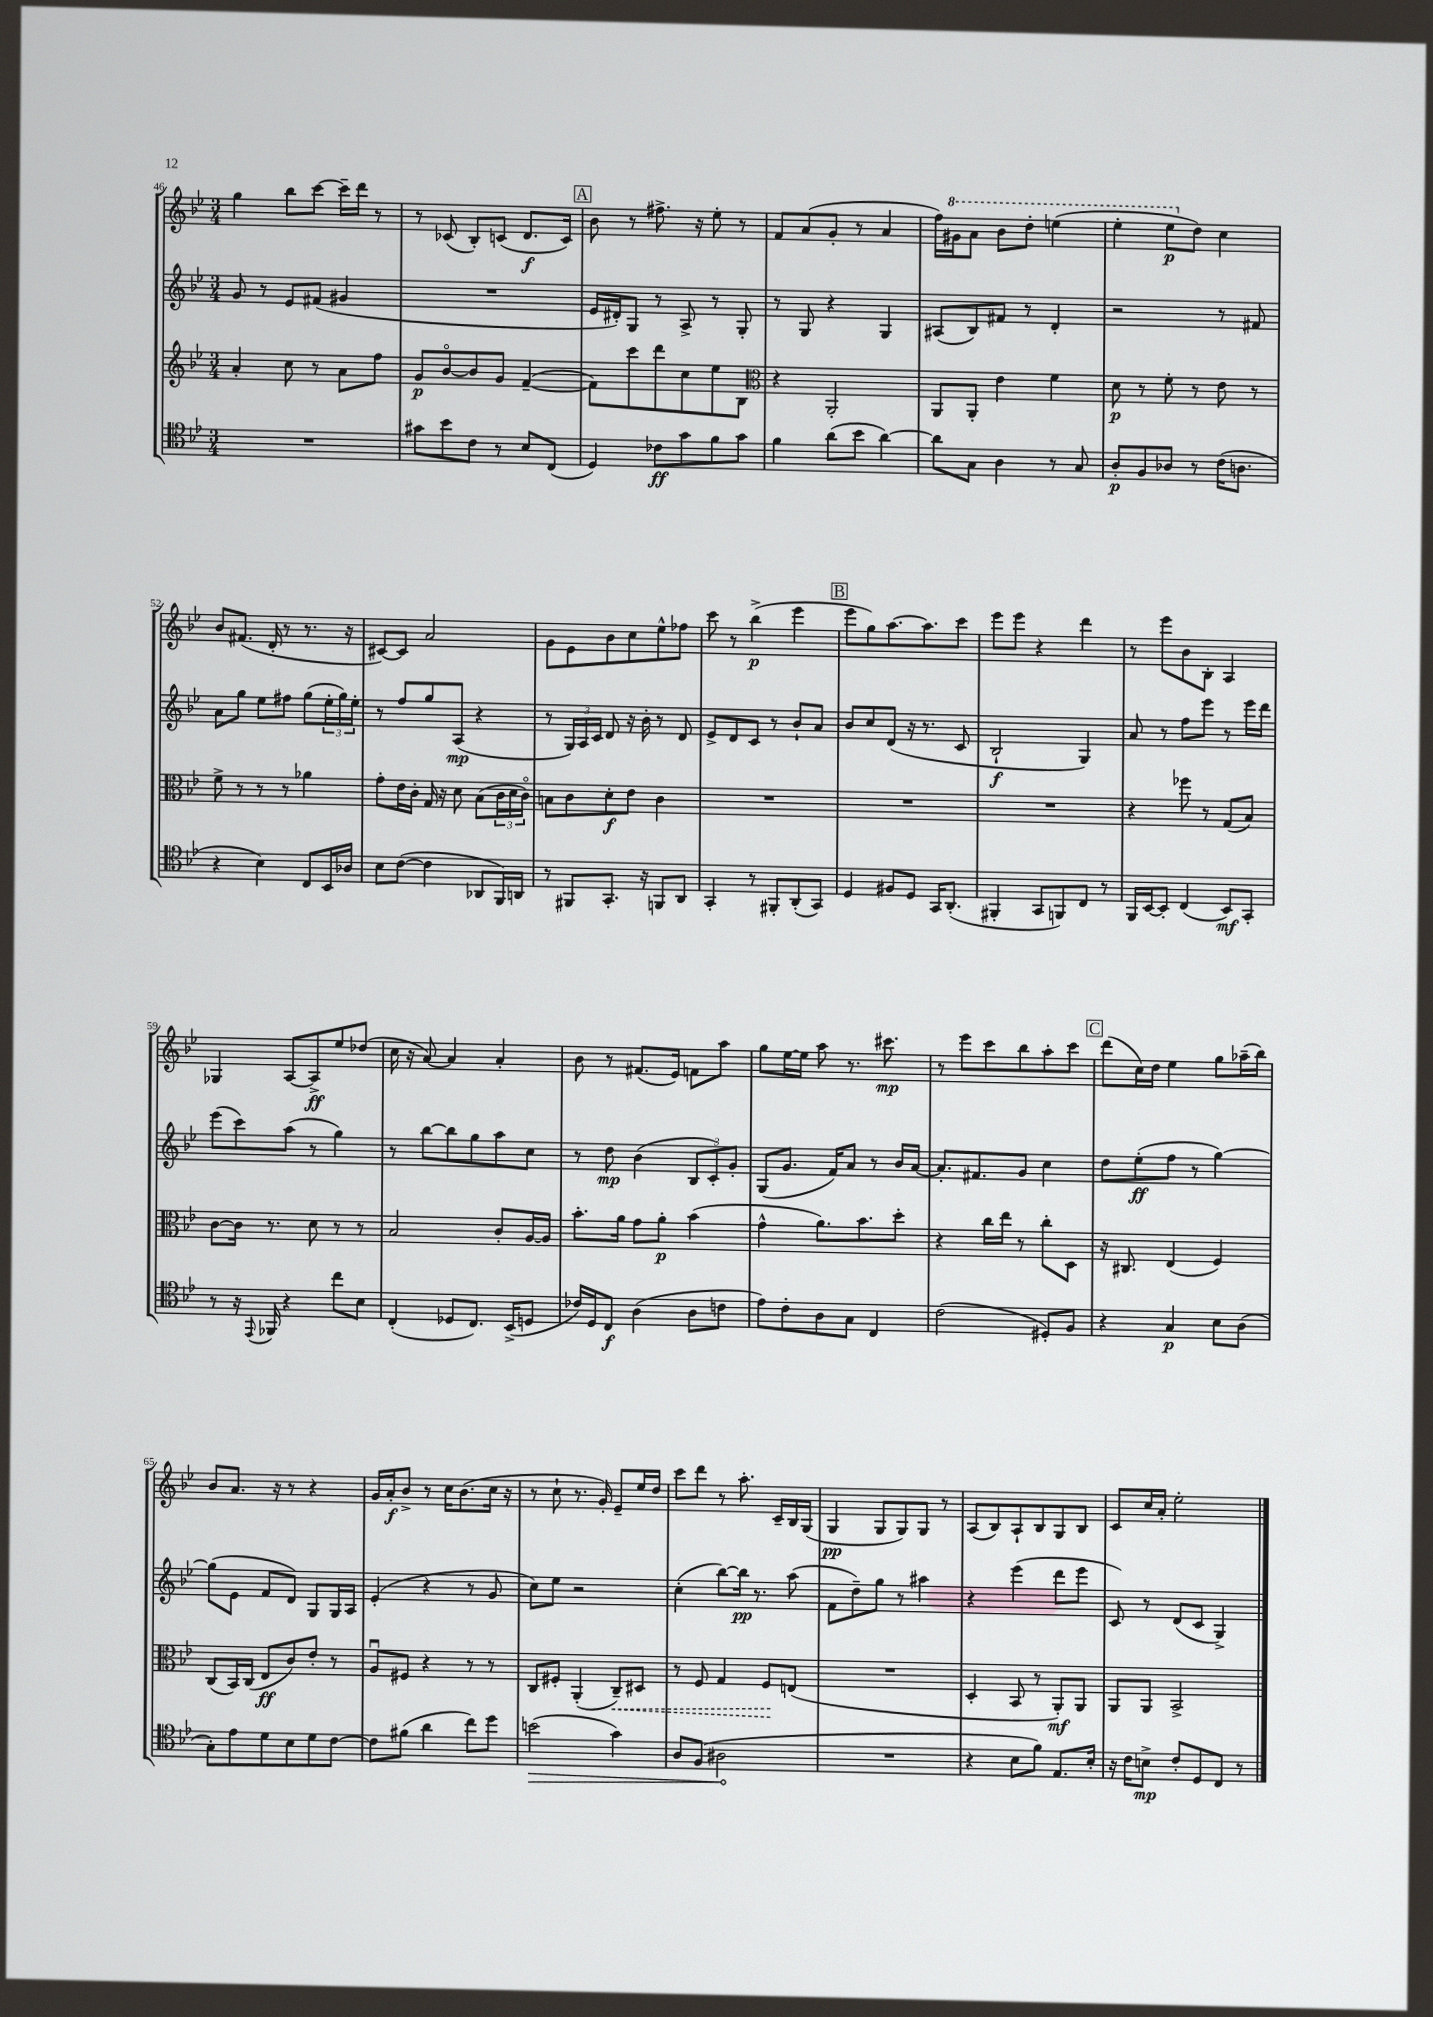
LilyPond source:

<<
\new StaffGroup <<
\new Staff = "s0" {
    \clef treble \key bes \major \numericTimeSignature \time 3/4
    g''4 bes''8 c'''8~ c'''16-- d'''16 r8 |
    r8 ces'8( bes8-.) c'8( d'8.\f c'16) |
    \mark \markup { \box "A" } bes'8 r8 fis''8.-> r16 ees''8-. r8 |
    f'8 a'8( g'8-. r8 a'4 |
    f''16) \ottava #1 gis''16 a''8 bes''8 d'''8-. e'''4( |
    ees'''4-. ees'''8\p \ottava #0 d''8) c''4 |
    bes'8 fis'8.( d'16-. r8 r8. r16 |
    cis'8~) cis'8 a'2 |
    g'8 ees'8 bes'8 c''8 ees''8-^ fes''8 |
    c'''8 r8 bes''4->\p( ees'''4 |
    \mark \markup { \box "B" } ees'''8 g''8) a''8.~ a''8. c'''8 |
    ees'''8 ees'''8 r4 d'''4 |
    r8 ees'''8 bes'8 bes8-. a4 |
    ges4 a8~ a8->\ff ees''8 des''8( |
    c''16 r16 a'8~) a'4 a'4-. |
    bes'8 r8 fis'8.( ees'16) f'8 a''8 |
    g''8 ees''16~ ees''16 a''8 r8. cis'''8.\mp |
    r8 ees'''8 c'''8 bes''8 a''8-. c'''8 |
    \mark \markup { \box "C" } d'''8( c''16) d''16 ees''4 g''8 aes''16--( bes''16) |
    bes'8 a'8. r16 r8 r4 |
    g'16 a'16-.\f bes'8-> r8 c''16 bes'8.( c''16 r16 |
    r8 c''8-! r8. g'16-.) ees'8-- ees''16 d''16 |
    c'''8 d'''8 r8 a''8.-. c'16-- bes16 g16( |
    g4\pp g8 g8) g8 r8 |
    a8( bes8) a8-! bes8 g8 bes8 |
    c'8 c''16 a'16-. ees''2-. \bar "|." |
}
\new Staff = "s1" {
    \clef treble \key bes \major \numericTimeSignature \time 3/4
    g'8 r8 ees'8 fis'8( gis'4 |
    R2. |
    \mark \markup { \box "A" } ees'16 dis'16-.) g8 r8 a8-> r8 g8-. |
    r8 g8 r4 g4 |
    ais8( bes8) fis'8 r8 d'4-. |
    r2 r8 fis'8 |
    a'8 g''8 ees''8 fis''8 g''8( \tuplet 3/2 { ees''16-. g''16) ees''16-. } |
    r8 f''8 g''8 a8\mp( r4 |
    r8 \tuplet 3/2 { g16) a16 c'16 } d'8 r16 bes'16-. r8 d'8 |
    ees'8-> d'8 c'8 r8 bes'8-! a'8 |
    \mark \markup { \box "B" } bes'8 c''8 d'8( r16 r8. c'8 |
    bes2-!\f g4) |
    a'8 r8 f''8 ees'''8 r8 ees'''16 d'''16 |
    ees'''8( c'''8) a''8( r8 g''4) |
    r8 bes''8~ bes''8 g''8 a''8 c''8 |
    r8 d''8\mp bes'4( \tuplet 3/2 { bes8 c'8-.) g'8-. } |
    g8( g'8. f'16) a'8 r8 bes'16 a'16~ |
    a'8.-. fis'8. g'8 c''4 |
    \mark \markup { \box "C" } d''8 ees''8-.\ff( f''8 r8 g''4~) |
    g''8( ees'8 f'8 d'8) g8 g16 a16 |
    ees'4-.( r4 r8 g'8 |
    c''8) ees''8 r2 |
    c''4-.( bes''8~) bes''16\pp r8. a''8( |
    f'8 d''8--) g''8 r8 ais''4 |
    r4 ees'''4( d'''8 ees'''8 |
    c'8) r8 d'8( c'8 g4->) \bar "|." |
}
\new Staff = "s2" {
    \clef treble \key bes \major \numericTimeSignature \time 3/4
    a'4-. c''8 r8 a'8 f''8 |
    g'8\p bes'8~\flageolet bes'8 g'8 f'4~--( |
    \mark \markup { \box "A" } f'8) c'''8 d'''8 c''8 ees''8 bes8 |
    \clef alto r4 a,2-. |
    a,8 a,8-. ees'4 f'4 |
    d'8\p r8 f'8-. r8 ees'8 r8 |
    f'8-> r8 r8 r8 aes'4 |
    g'8-. ees'16 c'16-. g16 r16 d'8 bes8( \tuplet 3/2 { c'16 d'16 c'16\flageolet) } |
    b8 c'8 d'8-.\f ees'8 c'4 |
    R2. |
    \mark \markup { \box "B" } R2. |
    R2. |
    r4 fes''8 r8 g8( bes8) |
    c'8~ c'16 r8. d'8 r8 r8 |
    bes2 c'8-. a16~ a16 |
    bes'8.-. a'16 g'8 a'8-.\p bes'4( |
    g'4-^ a'8.) bes'8. d''8-. |
    r4 c''16 ees''16 r8 c''8-. d8 |
    \mark \markup { \box "C" } r16 cis8. ees4( f4) |
    c8( bes,16) c16( ees8\ff c'8) ees'8-. r8 |
    a8\downbow fis8 r4 r8 r8 |
    c8 fis8-. a,4-.( \once \override Hairpin.style = #'dashed-line c8--\<) dis8 |
    r8 f8 g4 f8\! e8( |
    R2. |
    d4-. bes,8 r8 a,8-.\mf) a,8 |
    a,8 a,8 bes,2-> \bar "|." |
}
\new Staff = "s3" {
    \clef tenor \key bes \major \numericTimeSignature \time 3/4
    R2. |
    gis'8 bes'8 c'8 r8 bes8 c8( |
    \mark \markup { \box "A" } d4) ces'8\ff g'8 f'8 g'8 |
    f'4 a'8( bes'8 a'4~) |
    a'8 g8 a4 r8 g8 |
    a8-.\p f8 aes8 r8 c'16( a8. |
    r4 bes4) c8 bes,16 aes16 |
    bes8 c'8~( c'4 aes,8 f,16) a,16 |
    r8 fis,8 g,8.-. r16 f,8 a,8 |
    g,4-. r8 fis,8-. a,8-.( g,8) |
    \mark \markup { \box "B" } d4 fis8 d8 g,16 a,8.-.( |
    fis,4-. g,8 f,8) c8 r8 |
    f,16 bes,16~ bes,8-. c4( bes,8\mf) g,8-. |
    r8 r16 \appoggiatura { ees,8 } fes,16 r4 c''8 bes8 |
    c4-.( des8 c8.) bes,16->( d8 |
    ces'16) d16 c8\f a4( a8 c'8 |
    ees'8) c'8-. a8 g8 c4 |
    c'2( dis8-.) f8 |
    \mark \markup { \box "C" } r4 g4\p bes8 a8( |
    g8-.) ees'8 d'8 bes8 d'8 c'8~ |
    c'8 fis'8( a'4 c''8) d''8 |
    \once \override Hairpin.circled-tip = ##t b'2\>( g'4) |
    a8 f8( ais2\! |
    R2. |
    r4 bes8 f'8) ees8. bes16-. |
    r16 c'16 b8->\mp c'8-. d8 c8 r8 \bar "|." |
}
>>
>>
\layout { \context { \Score currentBarNumber = #46 } }
